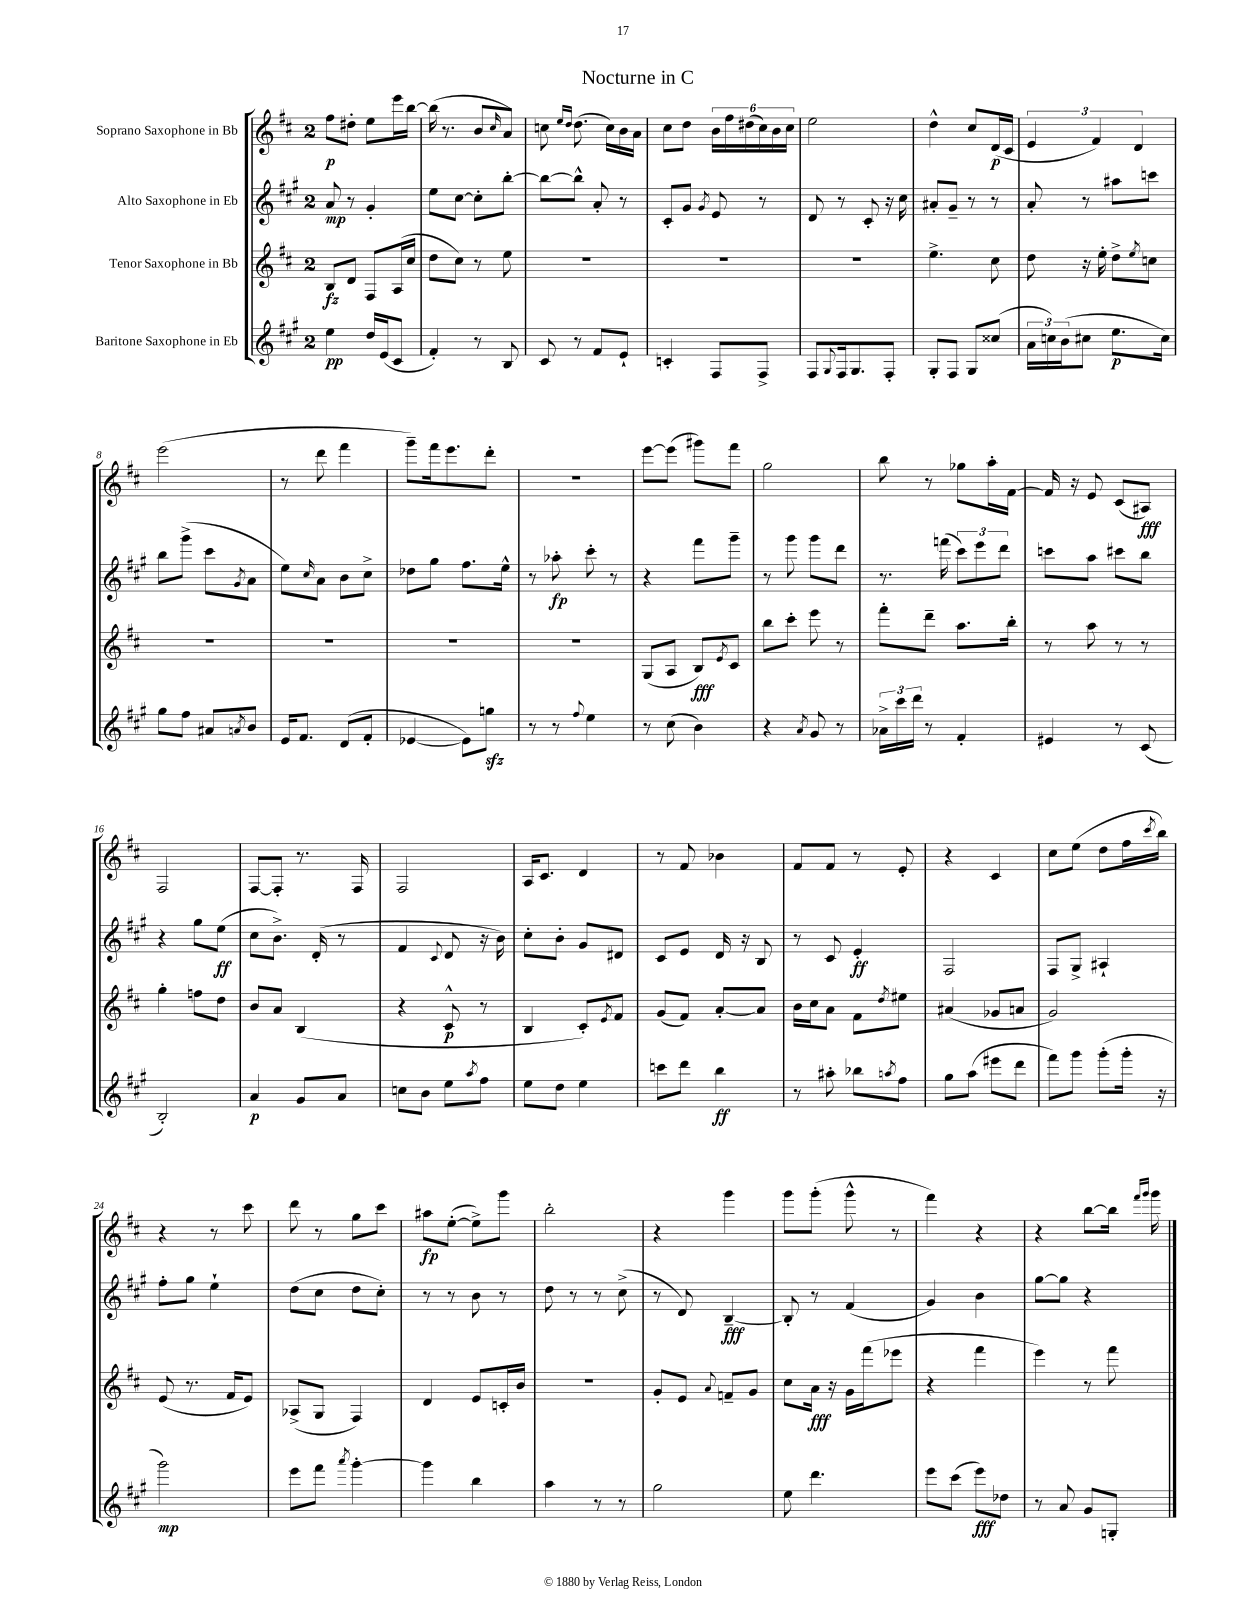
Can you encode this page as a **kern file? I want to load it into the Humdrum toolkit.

**kern	**kern	**kern	**kern
*staff4	*staff3	*staff2	*staff1
*clefG2	*clefG2	*clefG2	*clefG2
*k[f#c#g#]	*k[f#c#]	*k[f#c#g#]	*k[f#c#]
*M2/4	*M2/4	*M2/4	*M2/4
4ee\	8B/L	8a/	8ff#\L
.	8d/J	8r	8dd#'\J
16dd/LL	8F#/L	4g#'/	8ee\L
(16e/J	.	.	.
8c#/J	(16A/L	.	16eee\L
.	16cc#/JJ	.	[16bb\JJ
=	=	=	=
4f#'/)	8dd\L	8ee\L	(16bb\]
.	.	.	8.r
.	8cc#\J)	[8cc#\J	.
8r	8r	8cc#'\]L	8b/L
.	.	.	16qqcc#/
8B/	8ee\	[8bb'\J	8a/J)
=	=	=	=
8c#/	2r	8bb\_L	8cc\
.	.	.	16qqee/LL
.	.	.	16qqdd/JJ
8r	.	8bb^^\]J	(8.dd\
8f#/L	.	8a'/	.
.	.	.	16cc\LL)
8e`/J	.	8r	16b\
.	.	.	16a\JJ
=	=	=	=
4c'/	2r	8c#'/L	8cc#\L
.	.	8g#/J	8dd\J
.	.	8qg#/	.
8F#/L	.	8e/	24b\LL
.	.	.	24ff#\
.	.	.	(24dd#\
8F#^/J	.	8r	24cc#\)
.	.	.	24b\
.	.	.	24cc#\JJ
=	=	=	=
8F#/L	2r	8d/	2ee\
8qqG#/	.	.	.
16F#/k	.	8r	.
8.G#/	.	.	.
.	.	8c#'/	.
8F#'/J	.	16r	.
.	.	16cc#\	.
=	=	=	=
8G#'/L	4.ee^\	8a#'/L	4dd^^\
8F#/J	.	8g#~/J	.
8G#/L	.	8r	8cc#/L
(8cc##/J	8cc#\	8r	(16d/L
.	.	.	16c#/JJ
=	=	=	=
24a\LL	8dd\	8a'/	6e/
24cc\)	.	.	.
(24b\J	.	.	.
8cc#\J	16r	8r	.
.	.	.	6f#/)
.	16ee'\	.	.
8.ee\L	8dd^\L	8aa#\L	.
.	.	.	6d/
.	8qee/	.	.
.	8cc\J	8ccc\J	.
16cc#\Jk)	.	.	.
=	=	=	=
8gg#\L	2r	8bb\L	(2eee\
8ff#\J	.	(8ggg#^\J	.
8a#/L	.	8ccc#\L	.
8qa/	.	8qg#/	.
8b/J	.	8a\J	.
=	=	=	=
16e/LK	2r	8ee\L)	8r
8.f#/J	.	.	.
.	.	16qqcc#/	.
.	.	8a\J	8ddd\
(8d/L	.	8b\L	4fff#\
8f#'/J	.	8cc#^\J	.
=	=	=	=
[4e-/	2r	8dd-\L	8ggg~\L)
.	.	8gg#\J	16fff#\k
.	.	.	8.eee\
8e-\]L)	.	8.ff#\L	.
8gg\J	.	.	8ddd'\J
.	.	16ee^^\Jk	.
=	=	=	=
8r	2r	8r	2r
8r	.	8aa-'\	.
8qqff#/	.	.	.
4ee\	.	8ccc#'\	.
.	.	8r	.
=	=	=	=
8r	(8G/L	4r	[8eee\L
(8cc#\	8A/J	.	(8eee\]J
4b\)	8B/L)	8fff#\L	8ggg#\L)
.	8qe/	.	.
.	8c#/J	8ggg#~\J	8fff#\J
=	=	=	=
4r	8bb\L	8r	2gg\
.	8ccc#'\J	8ggg#\	.
8qa/	.	.	.
8g#/	8eee\	8ggg#\L	.
8r	8r	8ddd\J	.
=	=	=	=
24a-^\LL	8fff#'\L	8.r	8bb\
24ccc#\	.	.	.
24ddd\JJ	.	.	.
8r	8ddd~\J	.	8r
.	.	(16fff\	.
4f#'/	8.aa\L	12ccc#\L)	8gg-\L
.	.	12eee\	.
.	.	.	16aa'\L
.	.	12ddd\J	.
.	16bb'\Jk	.	[16f#\JJ
=	=	=	=
4e#/	8r	8ccc\L	16f#/]
.	.	.	16r
.	8aa\	8aa\J	8e/
8r	8r	8ccc#\L	(8c#/L
(8c#/	8r	8bb\J	8A#/J)
=	=	=	=
2B'/)	4gg'\	4r	2F#/
.	8ff\L	8gg#\L	.
.	8dd\J	(8ee\J	.
=	=	=	=
4a/	8b/L	8cc#\L	[8F#/L
.	8a/J	8.b^\J)	8F#'/]J
8g#/L	(4B/	.	8.r
.	.	(16d'/	.
8a/J	.	8r	.
.	.	.	16F#/
=	=	=	=
8cc\L	4r	4f#/	2F#/
8b\J	.	.	.
.	.	8qqc#/	.
8ee\L	8c#^^/	8d/	.
8qaa/	.	.	.
8ff#\J	8r	16r	.
.	.	16b\)	.
=	=	=	=
8ee\L	4B/	8cc#'\L	16A/LK
.	.	.	8.c#/J
8dd\J	.	8b'\J	.
4ee\	8c#'/L)	8g#/L	4d/
.	8qe/	.	.
.	8f#/J	8d#/J	.
=	=	=	=
8ccc\L	(8g/L	8c#/L	8r
8ddd\J	8f#/J)	8e/J	8f#/
4bb\	[8a'/L	16d/	4b-\
.	.	16r	.
.	8a/]J	8B/	.
=	=	=	=
8r	16b\LL	8r	8f#/L
.	16cc#\J	.	.
8aa#'\	8a\J	8c#/	8f#/J
8bb-\L	8f#\L	4e'/	8r
8qaa/	8qdd/	.	.
8ff#\J	8ee#\J	.	8e'/
=	=	=	=
8gg#\L	(4a#/	2F#/	4r
(8aa\J	.	.	.
8eee#\L	8g-/L	.	4c#/
8ddd\J	8a/J	.	.
=	=	=	=
8fff#\L)	2g/)	8F#/L	8cc#\L
8ggg#\J	.	8G#^/J	(8ee\J
(8ggg#'\L	.	4A#`/	8dd\L
16ggg#'\Jk	.	.	16ff#\L
.	.	.	8qccc#/
16r	.	.	16bb\JJ)
=	=	=	=
2ggg#\)	(8e/	8ff#'\L	4r
.	8.r	8gg#\J	.
.	.	4ee`\	8r
.	16f#/LK	.	.
.	8e/J)	.	8ccc#\
=	=	=	=
8eee\L	(8A-^/L	(8dd\L	8ddd\
8fff#\J	8G/J	8cc#\J	8r
8qaaa/	.	.	.
[4ggg#'\	4F#/)	8dd\L	8gg\L
.	.	8cc#'\J)	8ccc#\J
=	=	=	=
4ggg#\]	4d/	8r	8aa#\L
.	.	8r	([8ee'\J
4bb\	8e/L	8b\	8ee^\]L)
.	16c'/L	8r	8ggg\J
.	16b/JJ	.	.
=	=	=	=
4aa\	2r	8dd\	2bb'\
.	.	8r	.
8r	.	8r	.
8r	.	(8cc#^\	.
=	=	=	=
2gg#\	8g'/L	8r	4r
.	8e/J	8d/)	.
.	8qqa/	.	.
.	8f~/L	[4B~/	4ggg\
.	8g/J	.	.
=	=	=	=
8ee\	8cc#\L	8B'/]	8ggg\L
4.ddd\	16a\Jk	8r	(8ggg'\J
.	16r	.	.
.	16g\LL	(4f#/	8ggg^^\
.	(16fff#\J	.	.
.	8eee-\J	.	8r
=	=	=	=
8eee\L	4r	4g#/)	4fff#\)
(8ccc#\J	.	.	.
8eee\L)	4fff#\	4b\	4r
8dd-\J	.	.	.
=	=	=	=
8r	4eee\)	[8gg#\L	4r
8a/	.	8gg#\]J	.
8g#/L	8r	4r	[8bb\L
8G'/J	8fff#\	.	16bb\]Jk
.	.	.	16qqfff#/LL
.	.	.	16qqggg/JJ
.	.	.	16ggg\
==	==	==	==
*-	*-	*-	*-
